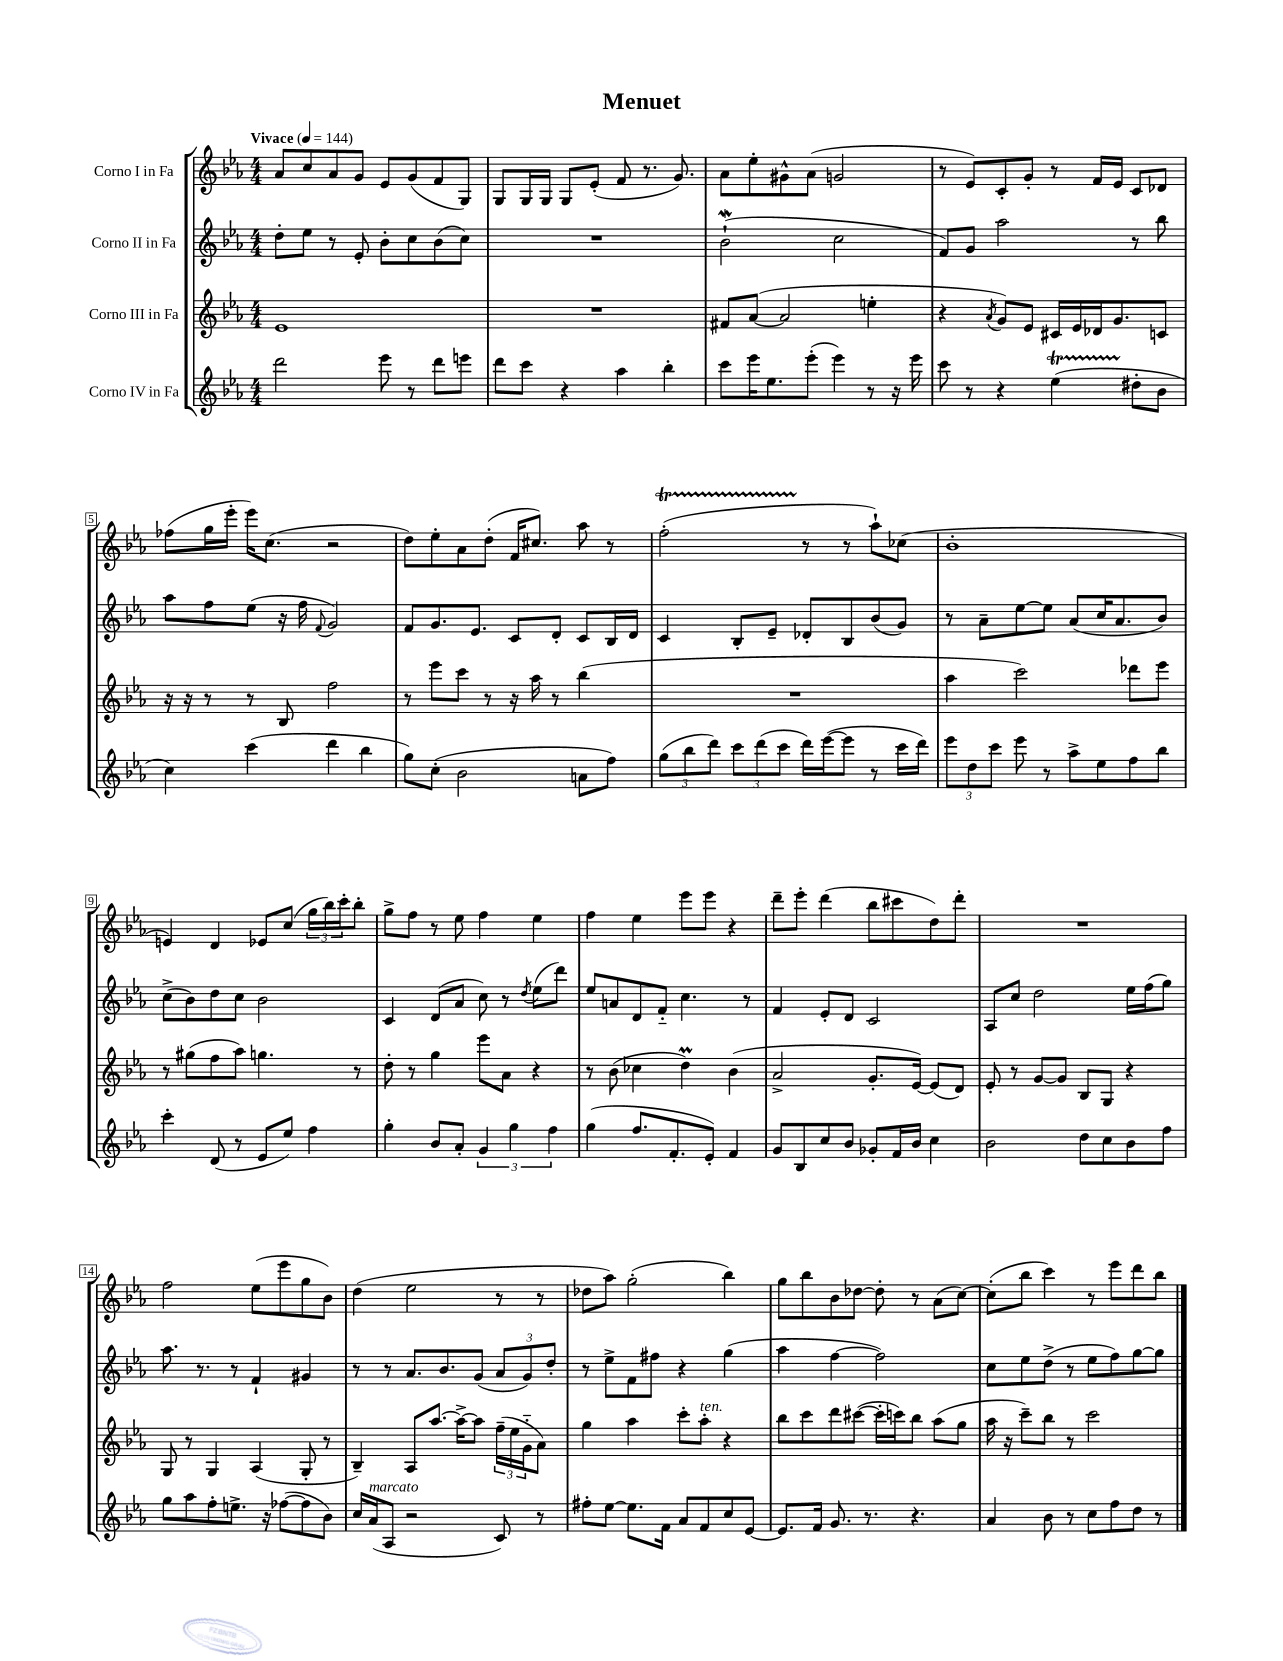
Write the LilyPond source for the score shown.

\header { title = "Menuet" }
<<
\new StaffGroup <<
\new Staff = "s0" \with { instrumentName = "Corno I in Fa" } {
    \clef treble \key ees \major \numericTimeSignature \time 4/4 \tempo "Vivace" 4 = 144
    aes'8 c''8 aes'8 g'8 ees'8 g'8( f'8 g8) |
    g8 g16 g16 g8 ees'8-.( f'8 r8. g'8.) |
    aes'8 ees''8-. gis'8-^ aes'8( g'2 |
    r8 ees'8) c'8-. g'8-. r8 f'16 ees'16 c'8 des'8 |
    fes''8( g''16 ees'''16-. ees'''16) c''8.( r2 |
    d''8) ees''8-. aes'8 d''8-.( f'16 cis''8.) aes''8 r8 |
    f''2-.\startTrillSpan( r8\stopTrillSpan r8 aes''8-!) ces''8( |
    bes'1-. |
    e'4) d'4 ees'8 c''8( \tuplet 3/2 { g''16 bes''16) c'''16-. } bes''8-. |
    g''8-> f''8 r8 ees''8 f''4 ees''4 |
    f''4 ees''4 ees'''8 ees'''8 r4 |
    d'''8-- ees'''8-. d'''4( bes''8 cis'''8 d''8) d'''8-. |
    R1 |
    f''2 ees''8( ees'''8 g''8 bes'8) |
    d''4( ees''2 r8 r8 |
    des''8 aes''8) g''2-.( bes''4) |
    g''8 bes''8 bes'8 des''8~ des''8-. r8 aes'8( c''8~) |
    c''8-.( bes''8 c'''4) r8 ees'''8 d'''8 bes''8 \bar "|." |
}
\new Staff = "s1" \with { instrumentName = "Corno II in Fa" } {
    \clef treble \key ees \major \numericTimeSignature \time 4/4
    d''8-. ees''8 r8 ees'8-. bes'8-. c''8 bes'8( c''8) |
    R1 |
    bes'2-!\mordent( c''2 |
    f'8) g'8 aes''2 r8 bes''8 |
    aes''8 f''8 ees''8( r16 f''16 \appoggiatura { f'8 } g'2) |
    f'8 g'8. ees'8. c'8 d'8-. c'8 bes16 d'16 |
    c'4 bes8-. ees'8-- des'8-. bes8 bes'8( g'8) |
    r8 aes'8-- ees''8~ ees''8 aes'8( c''16 aes'8. bes'8) |
    c''8->( bes'8) d''8 c''8 bes'2 |
    c'4 d'8( aes'8 c''8) r8 \acciaccatura { d''8 } ees''8( d'''8) |
    ees''8 a'8 d'8 f'8-_ c''4. r8 |
    f'4 ees'8-. d'8 c'2 |
    aes8 c''8 d''2 ees''16 f''16( g''8) |
    aes''8. r8. r8 f'4-! gis'4 |
    r8 r8 aes'8. bes'8. g'8( \tuplet 3/2 { aes'8 g'8) d''8-. } |
    r8 ees''8-> f'8 fis''8 r4 g''4( |
    aes''4 f''4~ f''2) |
    c''8 ees''8 d''8->( r8 ees''8 f''8) g''8~ g''8 \bar "|." |
}
\new Staff = "s2" \with { instrumentName = "Corno III in Fa" } {
    \clef treble \key ees \major \numericTimeSignature \time 4/4
    ees'1 |
    R1 |
    fis'8 aes'8~( aes'2 e''4-. |
    r4 \acciaccatura { aes'8 } g'8) ees'8 cis'16 ees'16 des'16 g'8. c'8 |
    r16 r16 r8 r8 bes8 f''2 |
    r8 ees'''8 c'''8 r8 r16 aes''16 r8 bes''4( |
    R1 |
    aes''4 c'''2) des'''8 ees'''8 |
    r8 gis''8( f''8 aes''8) g''4. r8 |
    d''8-. r8 g''4 ees'''8 aes'8 r4 |
    r8 bes'8( ces''4 d''4\prall) bes'4( |
    aes'2-> g'8.-. ees'16~) ees'8( d'8) |
    ees'8-. r8 g'8~ g'8 bes8 g8 r4 |
    g8 r8 g4 aes4( g8-. r8 |
    bes4--) aes8 aes''8.~ aes''16~-> aes''8 \tuplet 3/2 { f''16--( ees''16 g'16-_ } aes'8) |
    g''4 aes''4 c'''8-. aes''8-.^\markup { \italic "ten." } r4 |
    bes''8 c'''8 d'''8 cis'''8~( cis'''16-. c'''16) bes''8 aes''8( g''8 |
    aes''16 r16 c'''8--) bes''8 r8 c'''2 \bar "|." |
}
\new Staff = "s3" \with { instrumentName = "Corno IV in Fa" } {
    \clef treble \key ees \major \numericTimeSignature \time 4/4
    d'''2 ees'''8 r8 d'''8 e'''8 |
    d'''8 c'''8 r4 aes''4 bes''4-. |
    c'''8 ees'''16 ees''8. ees'''8-.( ees'''4) r8 r16 ees'''16 |
    c'''8 r8 r4 ees''4\startTrillSpan( dis''8-.\stopTrillSpan bes'8 |
    c''4) c'''4( d'''4 bes''4 |
    g''8) c''8-.( bes'2 a'8 f''8) |
    \tuplet 3/2 { g''8( bes''8 d'''8) } \tuplet 3/2 { c'''8 d'''8( c'''8 } d'''16) ees'''16~( ees'''8 r8 c'''16 d'''16) |
    \tuplet 3/2 { ees'''8 d''8 c'''8 } ees'''8 r8 aes''8-> ees''8 f''8 bes''8 |
    c'''4-. d'8( r8 ees'8 ees''8) f''4 |
    g''4-. bes'8 aes'8-. \tuplet 3/2 { g'4 g''4 f''4 } |
    g''4( f''8. f'8.-. ees'8-.) f'4 |
    g'8 bes8 c''8 bes'8 ges'8-. f'16 bes'16 c''4 |
    bes'2 d''8 c''8 bes'8 f''8 |
    g''8 aes''8 f''8-. e''8.-> r16 fes''8~( fes''8 bes'8) |
    c''16 aes'16^\markup { \italic "marcato" }( aes8 r2 c'8) r8 |
    fis''8-. ees''8~ ees''8. f'16 aes'8 f'8 c''8 ees'8~ |
    ees'8. f'16 g'8. r8. r4. |
    aes'4 bes'8 r8 c''8 f''8 d''8 r8 \bar "|." |
}
>>
>>
\layout { \context { \Score \override BarNumber.stencil = #(make-stencil-boxer 0.1 0.3 ly:text-interface::print) } }
